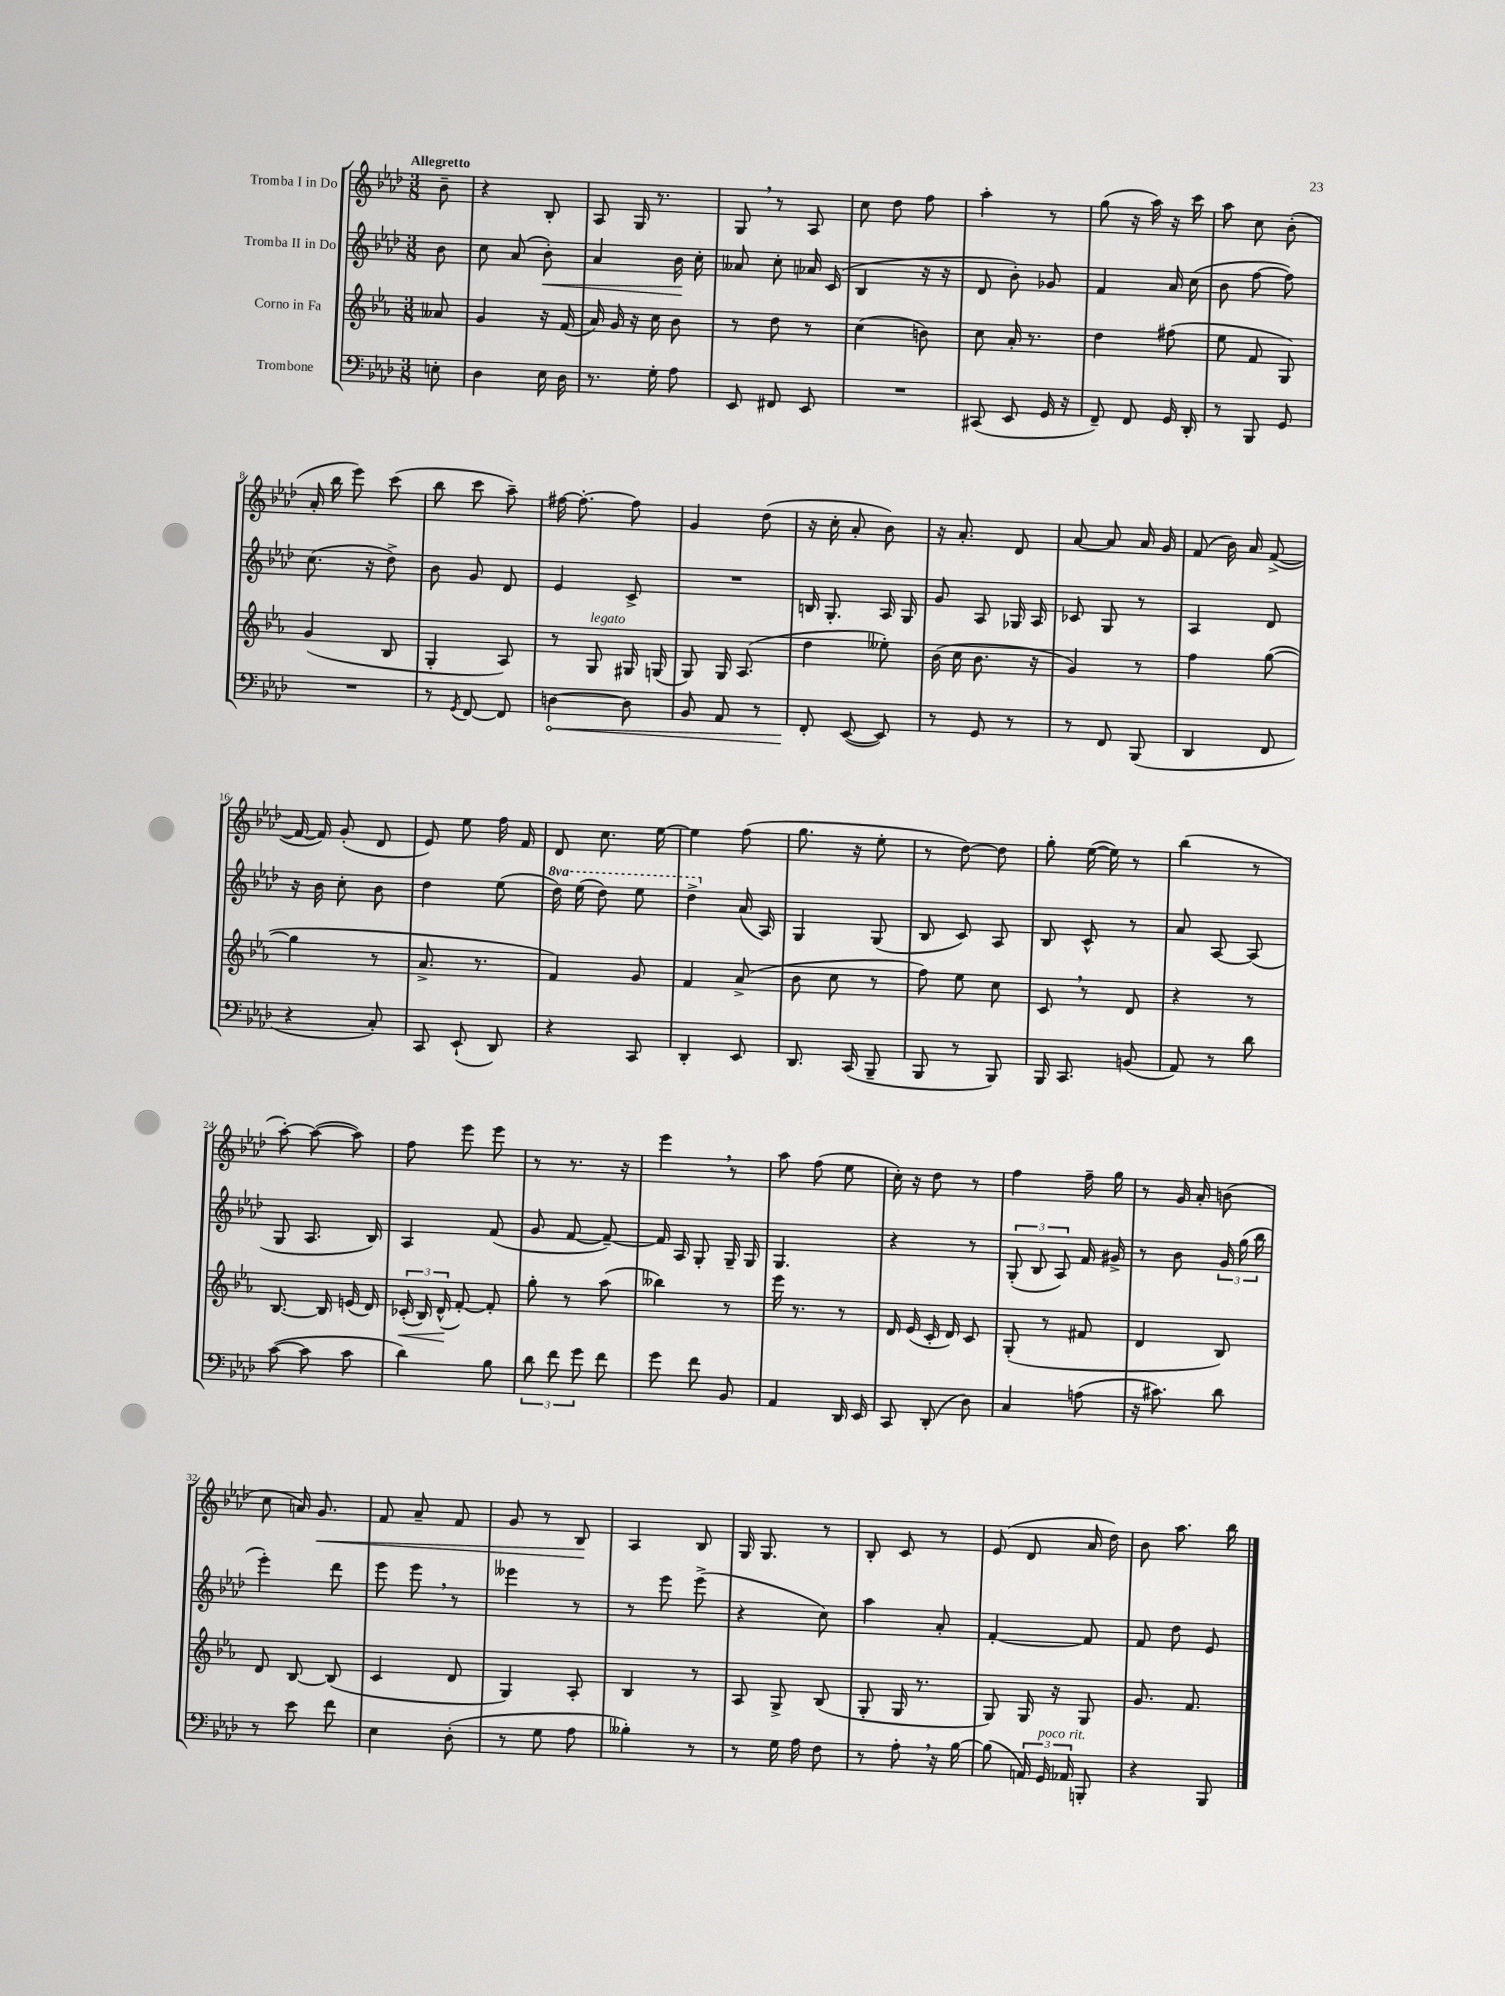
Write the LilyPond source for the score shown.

<<
\new StaffGroup <<
\new Staff = "s0" \with { instrumentName = "Tromba I in Do" } {
    \clef treble \key aes \major \numericTimeSignature \time 3/8 \partial 8 \tempo "Allegretto"
    \autoBeamOff bes'8-- |
    r4 bes8-. |
    aes8 g16 r8. |
    g8 \breathe r8 aes8 |
    c''8 des''8 f''8 |
    aes''4-. r8 |
    g''8( r16 aes''16) r16 c'''16 |
    aes''8 c''8 bes'8-.( |
    aes'16-. bes''16 ees'''8) c'''8( |
    bes''8 c'''8 aes''8--) |
    fis''16~ fis''8.~-. fis''8 |
    g'4 des''8( |
    r16 c''16-. aes'8-. bes'8) |
    r16 aes'8.-. des'8 |
    aes'8~ aes'8 aes'16 g'16 |
    f'8( bes'16) aes'16 f'8~->( |
    f'16~ f'16) g'8-.( des'8 |
    ees'8) ees''8 f''16 f'16 |
    des'8 c''8. ees''16~ |
    ees''4 f''8( |
    g''8. r16 ees''8-. |
    r8 des''8~) des''8 |
    g''8-. ees''16~( ees''16) r8 |
    bes''4( r8 |
    aes''8~-.) aes''8~( aes''8) |
    f''8 ees'''8 ees'''8 |
    r8 r8. r16 |
    ees'''4 \breathe r8 |
    aes''8 f''8( ees''8 |
    c''16-.) r16 des''8 r8 |
    f''4 f''16-- g''16 |
    r8 g'16 aes'16-. b'8( |
    c''8 a'16) g'8.\< |
    f'8 aes'8-- f'8 |
    g'8 r8 bes8\! |
    aes4 bes8 |
    g16 g8. r8 |
    bes8-. c'8 r8 |
    ees'8( des'8 aes'16 des''16) |
    bes'8 aes''8. bes''16 \bar "|." |
}
\new Staff = "s1" \with { instrumentName = "Tromba II in Do" } {
    \clef treble \key aes \major \numericTimeSignature \time 3/8 \set Staff.ottavationMarkups = #ottavation-simple-ordinals \partial 8
    \autoBeamOff bes'8 |
    c''8 aes'8( bes'8-.\<) |
    aes'4 bes'16\! c''16-. |
    aeses'8 c''8-. aes'16 c'16( |
    bes4 r16 r16 |
    des'8 bes'8-.) ges'8 |
    f'4 aes'16 c''16( |
    bes'8 f''8~ f''8) |
    c''8.( r16 des''8->) |
    bes'8 g'8 des'8 |
    ees'4 c'8-> |
    R4. |
    b16 g8.-. aes16 g16 |
    g'8 aes8 ges16 aes16 |
    ces'8 g8 r8 |
    aes4 des'8 |
    r16 bes'16 c''8-. bes'8 |
    des''4 ees''8( |
    \ottava #1 des'''16) ees'''16( des'''8) ees'''8 |
    des'''4-> \ottava #0 aes'16( aes16) |
    g4 g8( |
    bes8 c'8) aes8 |
    bes8 c'8-^ r8 |
    aes'8 aes8~ aes8( |
    g8 aes8. bes16) |
    aes4 f'8( |
    g'8 f'8~ f'8~--) |
    f'16 aes16 g8-. g16-- g16 |
    g4. |
    r4 r8 |
    \tuplet 3/2 { g8-.( bes8 aes8) } f'16 gis'16-> |
    r8 bes'8 \tuplet 3/2 { g'16 g''16( bes''16 } |
    ees'''4-.) des'''8 |
    ees'''8 ees'''8 \breathe r8 |
    eeses'''4 r8 |
    r8 ees'''8 ees'''8->( |
    r4 c''8) |
    aes''4 aes'8-. |
    f'4~-. f'8 |
    f'8 des''8 ees'8 \bar "|." |
}
\new Staff = "s2" \with { instrumentName = "Corno in Fa" } {
    \clef treble \key ees \major \numericTimeSignature \time 3/8 \partial 8
    \autoBeamOff aeses'8 |
    g'4 r16 f'16( |
    aes'16) g'16 r16 c''16 bes'8 |
    r8 d''8 r8 |
    c''4( b'8) |
    c''8 aes'16-. r8. |
    d''4 fis''8( |
    ees''8 f'8 g8) |
    g'4( bes8 |
    g4-. aes8) |
    r8 g8^\markup { \italic "legato" } gis16 g16( |
    g8) g16 aes8.( |
    d''4 eeses''8-.) |
    bes'16( c''16 bes'8. r16 |
    g'4) r8 |
    f''4 g''8~( |
    g''4 r8 |
    aes'8.-> r8. |
    f'4) g'8 |
    f'4 aes'8->( |
    bes'8 c''8 r8 |
    f''8) ees''8 c''8 |
    c'8 \breathe r8 d'8 |
    r4 r8 |
    bes8.~ bes16 e'16( d'16) |
    \tuplet 3/2 { ces'16-.\<( bes16) d'16-^\!( } f'8~-.) f'8-. |
    g''8-. r8 aes''8( |
    beses''4) r8 |
    ees'''16 r8. r8 |
    d'16 ees'16( c'16-. d'16) c'8 |
    g8-.( r8 fis'8 |
    d'4 bes8) |
    d'8 bes8~ bes8( |
    c'4 d'8 |
    g4) aes8-. |
    bes4 r8 |
    aes8 g8-> bes8( |
    g8-. g16 r8. |
    g8) g16 r16 g8 |
    g'8. f'8. \bar "|." |
}
\new Staff = "s3" \with { instrumentName = "Trombone" } {
    \clef bass \key aes \major \numericTimeSignature \time 3/8 \partial 8
    \autoBeamOff e8-. |
    des4 ees16 des16 |
    r8. g16-. aes8 |
    ees,8 fis,8 ees,8 |
    R4. |
    cis,8( ees,8 g,16 r16 |
    f,8--) f,8 g,16 des,16-. |
    r8 bes,,8 g,8 |
    R4. |
    r8 \acciaccatura { g,8 } f,8~ f,8 |
    \once \override Hairpin.circled-tip = ##t d4~\< d8 |
    bes,8 aes,8 r8 |
    f,8-.\! ees,8~( ees,8) |
    r8 g,8 r8 |
    r8 f,8 bes,,8( |
    des,4 f,8 |
    r4 c8-.) |
    c,8 ees,8-!( des,8) |
    r4 c,8 |
    des,4-. ees,8 |
    des,8. c,16( bes,,8-- |
    bes,,8 r8 bes,,8) |
    bes,,16 c,8. b,8( |
    aes,8) r8 des'8 |
    c'8~( c'8 c'8 |
    des'4) bes8 |
    \tuplet 3/2 { des'8 f'8 g'8 } f'8 |
    g'8 f'8 bes,8 |
    aes,4 des,16 ees,16 |
    c,8 des,8-.( des8) |
    c4 a8( |
    r16 cis'8.) des'8 |
    r8 ees'8 f'8 |
    ees4 des8-.( |
    r8 g8 aes8 |
    beses4-.) r8 |
    r8 g16 aes16 f8 |
    r8 aes8-. \breathe r16 bes16~ |
    bes8( \tuplet 3/2 { a,16) g,16^\markup { \italic "poco rit." } aes,16 } b,,8-. |
    r4 bes,,8 \bar "|." |
}
>>
>>
